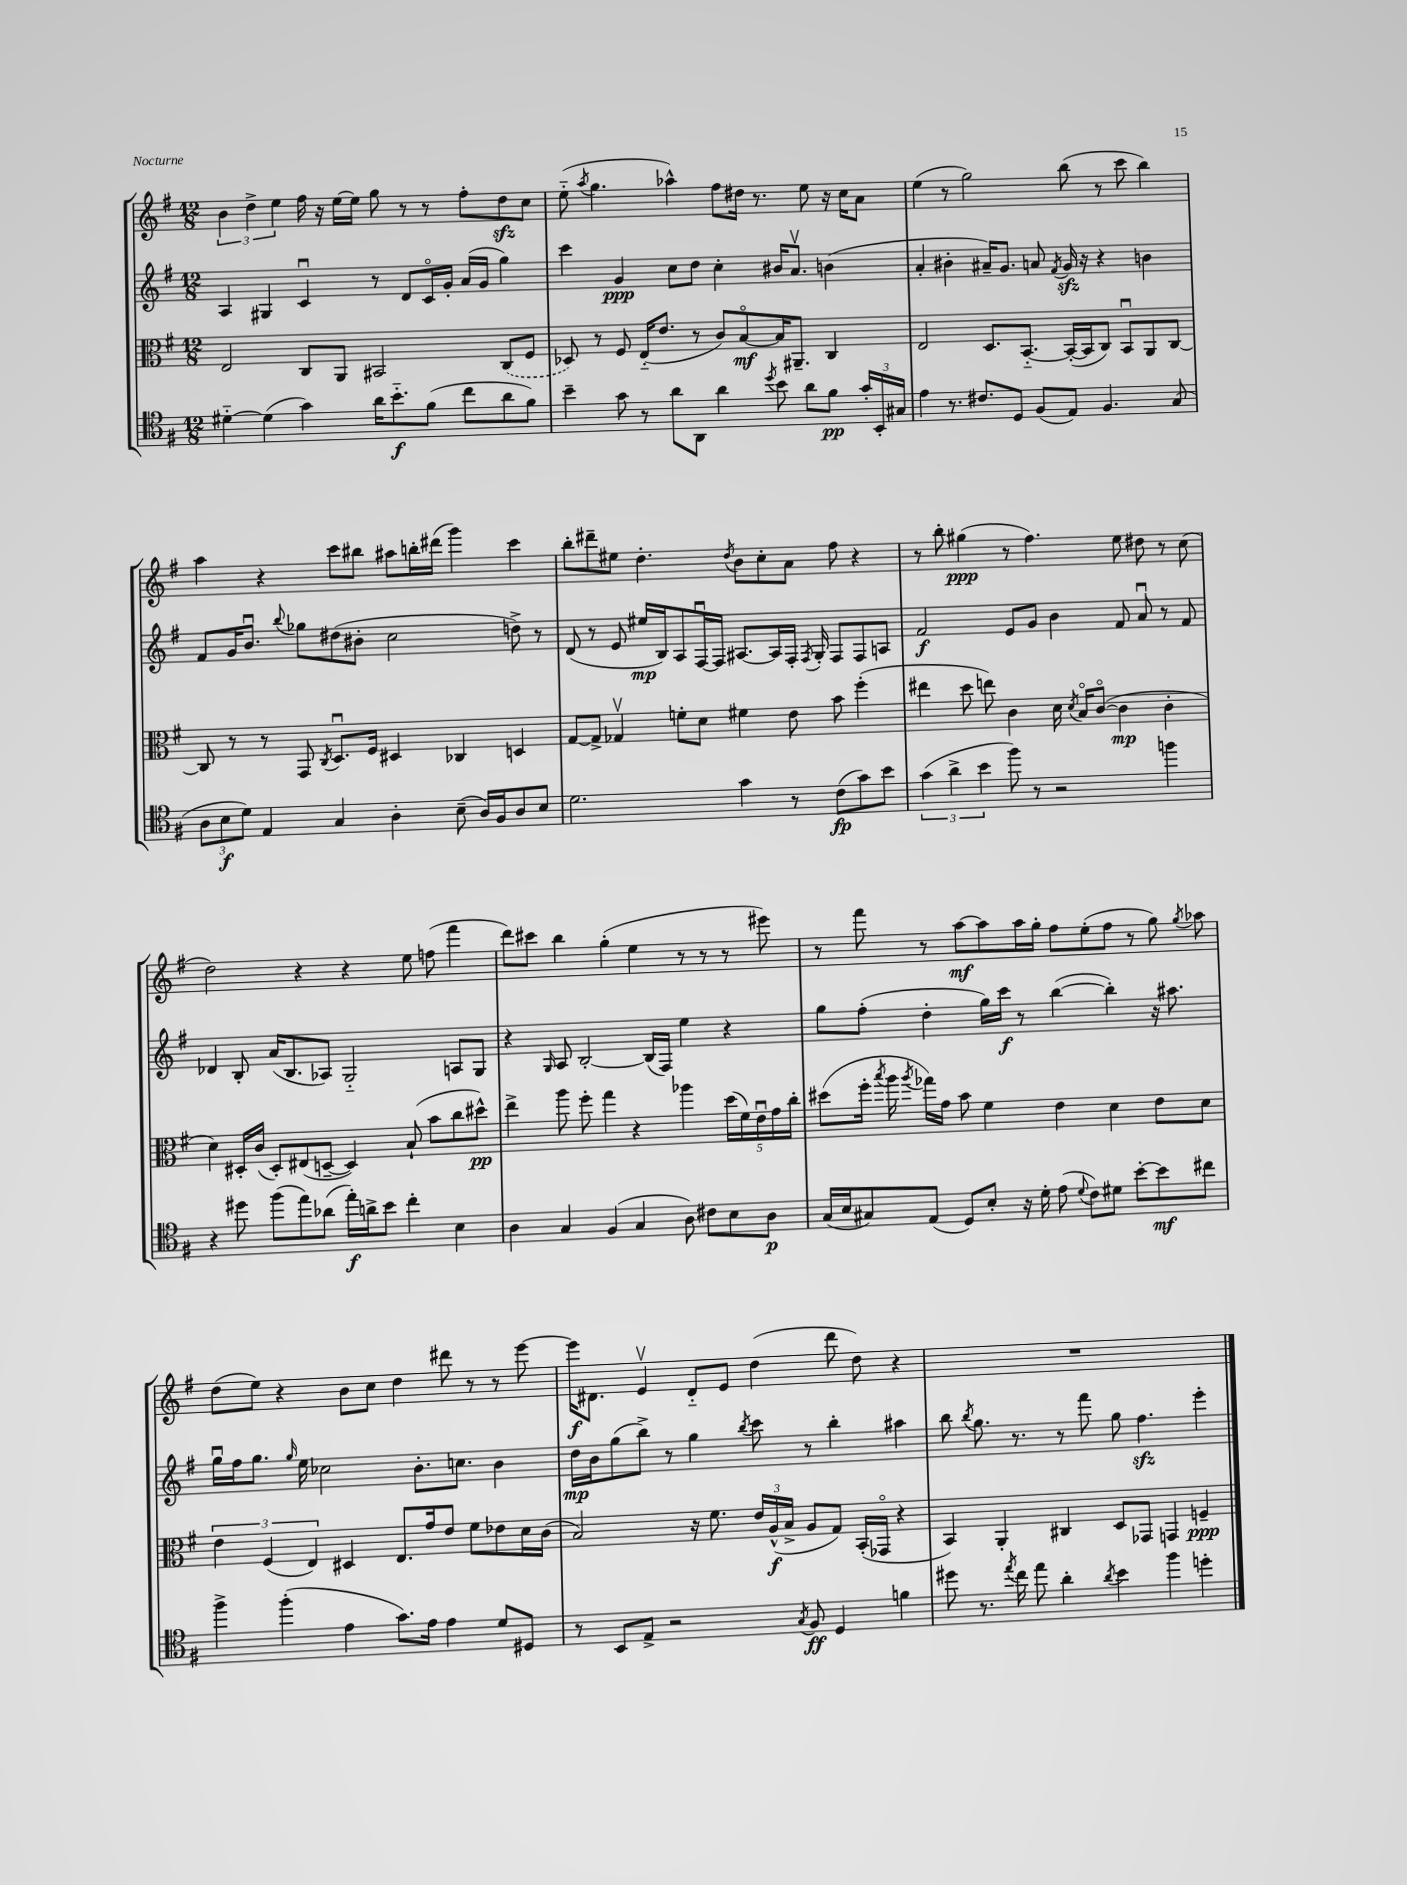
<<
\new StaffGroup <<
\new Staff = "s0" {
    \clef treble \key g \major \numericTimeSignature \time 12/8
    \autoBeamOff \tuplet 3/2 { b'4 d''4-> e''4 } fis''16 r16 e''16[~ e''16] g''8 r8 r8 fis''8[-. d''8\sfz c''8] |
    e''8-_( \acciaccatura { a''8 } g''4. aes''4-^) fis''8[ dis''16] r8. e''8 r16 c''16[ a'8] |
    e''4( r8 g''2) b''8( r8 c'''8 b''4) |
    a''4 r4 c'''8[ bis''8] ais''8[ b''16-. dis'''16]( g'''4) c'''4 |
    b''8[-. dis'''8-- eis''8] d''4.-. \acciaccatura { d''8 } b'8[ c''8-. a'8] fis''8 r4 |
    r8 b''8-. gis''4\ppp( r8 fis''4.) e''8 dis''8 r8 c''8( |
    d''2) r4 r4 e''8 f''8( fis'''4 |
    d'''8[) cis'''8] b''4 g''4-.( e''4 r8 r8 r8 eis'''8) |
    r8 fis'''8 r8 a''8[~\mf a''8 a''16 g''16]-. fis''8[ e''8-.( fis''8] r8 g''8) \acciaccatura { g''8 } aes''8 |
    d''8[( e''8]) r4 b'8[ c''8] d''4 dis'''8 r8 r8 e'''8~ |
    e'''16[\f dis'8.] e'4\upbow dis'8[-_ e'8] d''4( d'''8 d''8) r4 |
    R1. \bar "|." |
}
\new Staff = "s1" {
    \clef treble \key g \major \numericTimeSignature \time 12/8
    \autoBeamOff a4 gis4 c'4\downbow r8 d'8[ c'16\flageolet g'16]-. a'16[( g'16] g''4) |
    c'''4 g'4\ppp c''8[ d''8] c''4-. bis'16[ a'8.]\upbow b'4( |
    a'4-. bis'4-. ais'16[--) g'8.] a'8 \acciaccatura { fis'8 } g'16\sfz r16 r4 b'4 |
    fis'8[ g'16 b'8.]\downbow \appoggiatura { b''8 } ges''8[ dis''8( bis'8]-. c''2 d''8->) r8 |
    d'8( r8 e'8 eis''16[\mp b16) a8 fis16~\downbow fis16] ais8.[~ ais16 fis16]-. \acciaccatura { fis8 } g16-. fis8[ fis8 a8] |
    fis'2\f e'8[ g'8] b'4 fis'8 a'8\downbow r8 fis'8 |
    des'4 b8-. a'16[( b8. aes8]) g2-_ a8[ g8] |
    r4 \grace { g16 } a8 b2~-. b16[( fis16]) e''4 r4 |
    g''8[ fis''8]-.( d''4-. g''16[) c'''16]\f r8 b''4~( b''4-.) r16 ais''8. |
    g''16[\downbow fis''16 g''8.] \grace { g''16 } e''16 ces''2 b'8.[-. c''8.] b'4 |
    d''16[\mp b'16 g''8( b''8]->) r8 g''4 \acciaccatura { b''8 } c'''8 r8 b''4-. ais''4 |
    b''8 \acciaccatura { b''8 } g''8. r8. r8 fis'''8 g''8 fis''4.\sfz e'''4-. \bar "|." |
}
\new Staff = "s2" {
    \clef alto \key g \major \numericTimeSignature \time 12/8
    \autoBeamOff e2 c8[ a,8] bis,2 \once \slurDashed c8[( fis8] |
    des8) r8 fis8 e16[-_( e'8.] r8 c'8[) b8~\flageolet\mf b16 ais,8.]-- c4 |
    e2 d8.[ b,8.]~-_ b,16[~-.( b,16 c8]) b,8[\downbow a,8 c8]~ |
    c8 r8 r8 g,8 \acciaccatura { c8 } d8.[\downbow fis16] dis4 ces4 d4 |
    g8[~ g8]-> ges4\upbow f'8[-. d'8] fis'4 e'8 b'8 fis''4-.( |
    eis''4 d''8 e''8) c'4 d'16 \acciaccatura { d'8 } b16[\flageolet c'8]~\flageolet( c'4\mp c'4-. |
    d'4) dis16[-. c'16]( dis8[-.) eis8( d8]~-- d4) b8-!( b'8[ c''8 dis''8]-^\pp) |
    e''4-> a''8 fis''8-. g''4 r4 aes''4 \tuplet 5/4 { d''16[( fis'16) e'16\downbow g'16 c''16]-. } |
    dis''8[( fis''16]-. \acciaccatura { b''8 } a''16 \acciaccatura { a''8 } ges''16[) g'16] b'8 fis'4 e'4 d'4 e'8[ d'8] |
    \tuplet 3/2 { e'4 fis4( e4) } dis4 e8.[ g'16 e'8] fis'8[ ees'8 d'16 c'16]( |
    b2) r16 fis'8. \tuplet 3/2 { e'16[ a16-^\f( b16]-> } a8[ g8]) b,16[-.( ges,16]\flageolet r4 |
    b,4) a,4-. cis4 d8[ ges,8] g,4 f4--\ppp \bar "|." |
}
\new Staff = "s3" {
    \clef tenor \key g \major \numericTimeSignature \time 12/8
    \autoBeamOff dis'4~-_ dis'4( g'4) a'16[ b'8.-_\f fis'8]( c''8[ a'8 fis'8]) |
    b'4-- g'8 r8 a'8[ a,8] a'4 \acciaccatura { d''8 } b'8 a'8[ fis'8]\pp \tuplet 3/2 { g'16[-. b,16-. gis16] } |
    e'4 r8. cis'8.[ d8] fis8[( e8]) fis4. g8( |
    \tuplet 3/2 { a8[ b8\f d'8]) } e4 g4 a4-. b8--( a16[) fis16 a8 b8] |
    d'2. g'4 r8 c'8[\fp( g'8) b'8] |
    \tuplet 3/2 { g'4( a'4-> b'4 } fis''8) r8 r2 f''4 |
    r4 dis''8 fis''8[( e''8) aes'8]( e''16[-.\f) a'16-> b'8] c''4-. b4 |
    a4 g4 fis4( g4 a8) cis'8[ b8 a8]\p |
    g16[( b16 gis8) e8]( d8[) b8]-. r16 d'16-. e'8( \appoggiatura { d'8 } c'8[) dis'8] b'8[~-. b'8\mf cis''8] |
    fis''4-> fis''4-.( e'4 g'8.[) e'16] e'4 d'8[ dis8] |
    r8 b,8[ e8]-> r2 \acciaccatura { g8 } fis8\ff d4 f'4 |
    dis''8 r8. \acciaccatura { e''8 } c''16 e''8 a'4-. \acciaccatura { a'8 } b'4 fis''4 d''4-. \bar "|." |
}
>>
>>
\layout { \context { \Score \remove "Bar_number_engraver" } }
